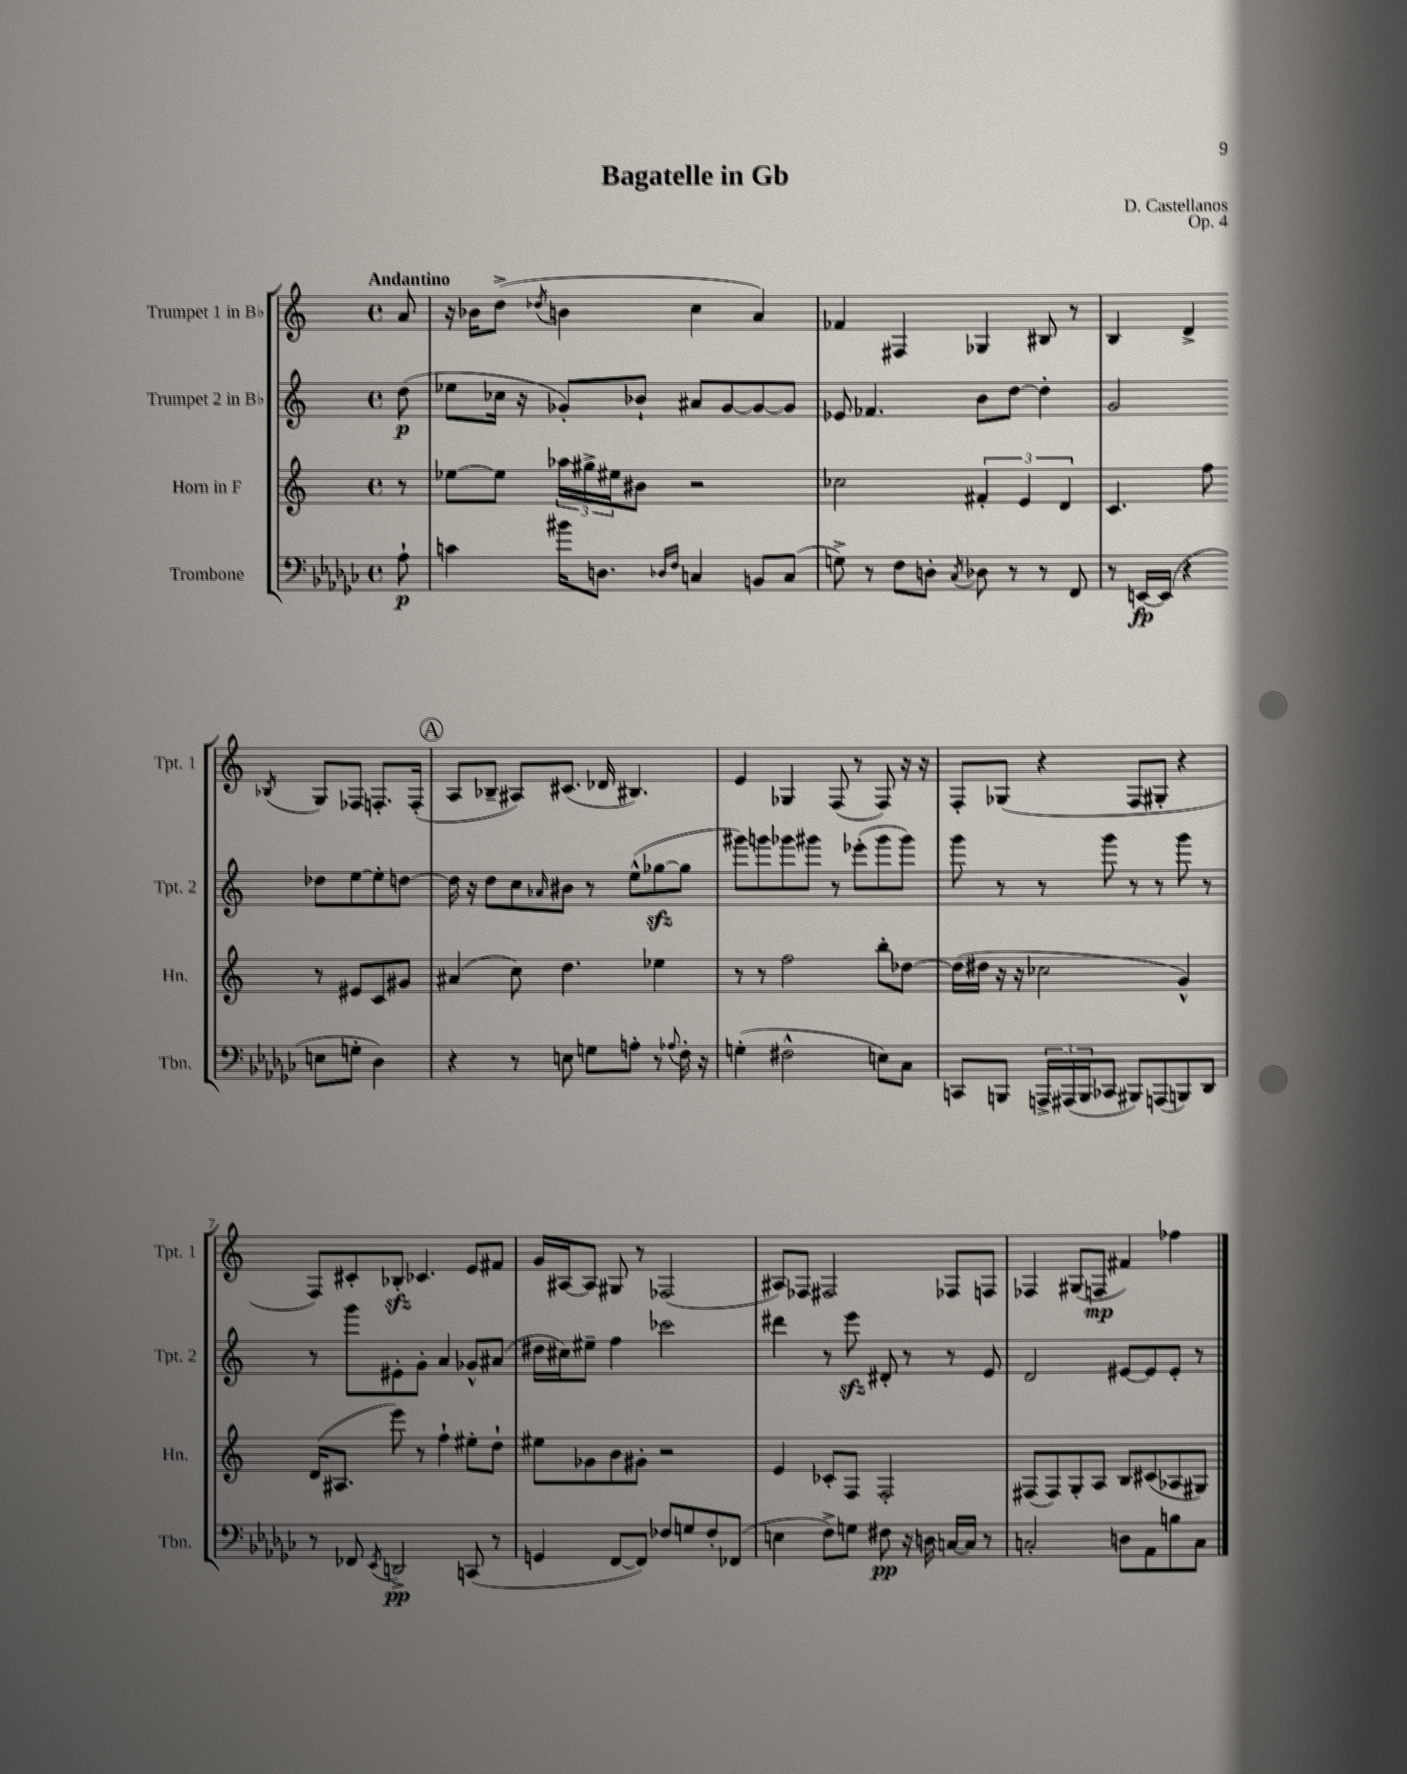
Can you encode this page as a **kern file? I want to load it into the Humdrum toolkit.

**kern	**kern	**kern	**kern
*staff4	*staff3	*staff2	*staff1
*clefF4	*clefG2	*clefG2	*clefG2
*k[b-e-a-d-g-c-]	*k[]	*k[]	*k[]
*M4/4	*M4/4	*M4/4	*M4/4
*met(c)	*met(c)	*met(c)	*met(c)
8A-`\	8r	(8dd\	8a/
=	=	=	=
4c\	[8ee-\L	8ee-\L	16r
.	.	.	16b-\LK
.	8ee-\]J	16cc-\Jk	(8dd^\J
.	.	16r	.
.	.	.	8qdd-/
16b#\LK	24aa-\LL	8g-'/L)	4b\
.	24gg#^\	.	.
8.D\J	.	.	.
.	24ee#\J	.	.
.	8b#\J	8b-`/J	.
16qqD-/LL	.	.	.
16qqF/JJ	.	.	.
4C/	2r	8a#/L	4cc\
.	.	[8g-/	.
8BB/L	.	8g-/_	4a/)
(8C/J	.	8g-/]J	.
=	=	=	=
8G^\)	2cc-\	8e-/	4f-/
8r	.	4.f-/	.
8F\L	.	.	4F#/
8D'\J	.	.	.
8qC-/	.	.	.
8D-\	6f#'/	8b\L	4G-/
8r	.	[8dd\J	.
.	6e/	.	.
8r	.	4dd'\]	8B#/
.	6d/	.	.
8FF/	.	.	8r
=	=	=	=
8r	4.c/	2g/	4B/
[16EE/LL	.	.	.
(16EE/]JJ	.	.	.
4r	.	.	4d^/
.	8ff\	.	.
.	.	.	8qB-/
8E\L	8r	8dd-\L	8G/L
8G'\J	8e#/L	[8ee\	8F-/J
4D-\)	8c/	8ee'\]	8.F'/L
.	8g#/J	[8dd\J	.
.	.	.	(16F'/Jk
=	=	=	=
4r	(4a#/	16dd\]	8A/L
.	.	16r	.
.	.	8dd\L	8B-~/J
8r	8cc\)	8cc\	8A#/L)
.	.	16qqa-/	.
8E\	4.dd\	8b#\J	(8.c#/J
8G\L	.	8r	.
.	.	.	16d-/
8A'\J	.	(8ee^^\L	4.B#/)
8r	4ee-\	[8gg-\	.
8qqA-/	.	.	.
16F'\	.	8gg-\]J	.
16r	.	.	.
=	=	=	=
(4G'\	8r	8ggg#\L)	4e/
.	8r	8ggg\	.
2F#^^\	2ff\	8ggg-\	4G-/
.	.	8ggg#\J	.
.	.	8r	(8F/
.	.	(8eee-'\L	8r
8E\L)	8bb'\L	8ggg#\	8F/)
8C-\J	[8dd-\J	8ggg#\J)	16r
.	.	.	16r
=	=	=	=
8CC/L	(16dd-\]LL	8ggg\	8F'/L
.	16dd#\JJ	.	.
8BBB/J	16r	8r	(8G-/J
.	16r	.	.
24AAA^/LL	2cc-\	8r	4r
(24AAA#/	.	.	.
24BBB/J	.	.	.
8CC-/J	.	8ggg\	.
8BBB#/L)	.	8r	8F/L
(8AAA/	.	8r	8G#'/J
8BBB/)	4g^^/)	8ggg\	4r
8DD-/J	.	8r	.
=	=	=	=
8r	(16d/LK	8r	8F/L)
.	8.A#/J	.	.
8FF-/	.	8ggg\L	8c#'/
8qEE-/	.	.	.
2DD^/	8eee\)	8e#'\	8B-'/J
.	8r	8g'\J	4.c-/
.	4ff`\	4a/	.
(8CC/	8ee#'\L	8g-^^/L	8e/L
8r	8dd`\J	(8a#/J	8f#/J
=	=	=	=
4GG/	8ee#\L	16dd#\LL	16g/LL
.	.	16cc#\J)	[16A#/J
.	8g-\	8ee#~\J	8A#/]J
[8FF/L	8b\	4ff\	8G#/
8FF/]J)	8g#'\J	.	8r
8F-/L	2r	2ccc-\	(2F-/
8G/	.	.	.
8F-'/	.	.	.
(8FF-/J	.	.	.
=	=	=	=
4E\	4e/	4ddd#\	8A#/L)
.	.	.	8F-/J
8F^\L)	8c-'/L	8r	2F#/
8G\J	8F/J	8eee\	.
8F#\	2F'/	8d#'/	.
16r	.	8r	.
16D\	.	.	.
[16C/LL	.	8r	8F-/L
16C/]JJ	.	.	.
8r	.	8e/	8F/J
=	=	=	=
2C'/	(8F#/L	2d/	4F-/
.	8F#/)	.	.
.	8G'/	.	(8G#/L
.	8A/J	.	8F/J
8D\L	8B/L	[8e#/L	4f#/)
8AA-\	(8c#/	8e#/]	.
8B\	8A-/	8e#'/J	4ff-\
8C\J	8G#/J)	8r	.
==	==	==	==
*-	*-	*-	*-
